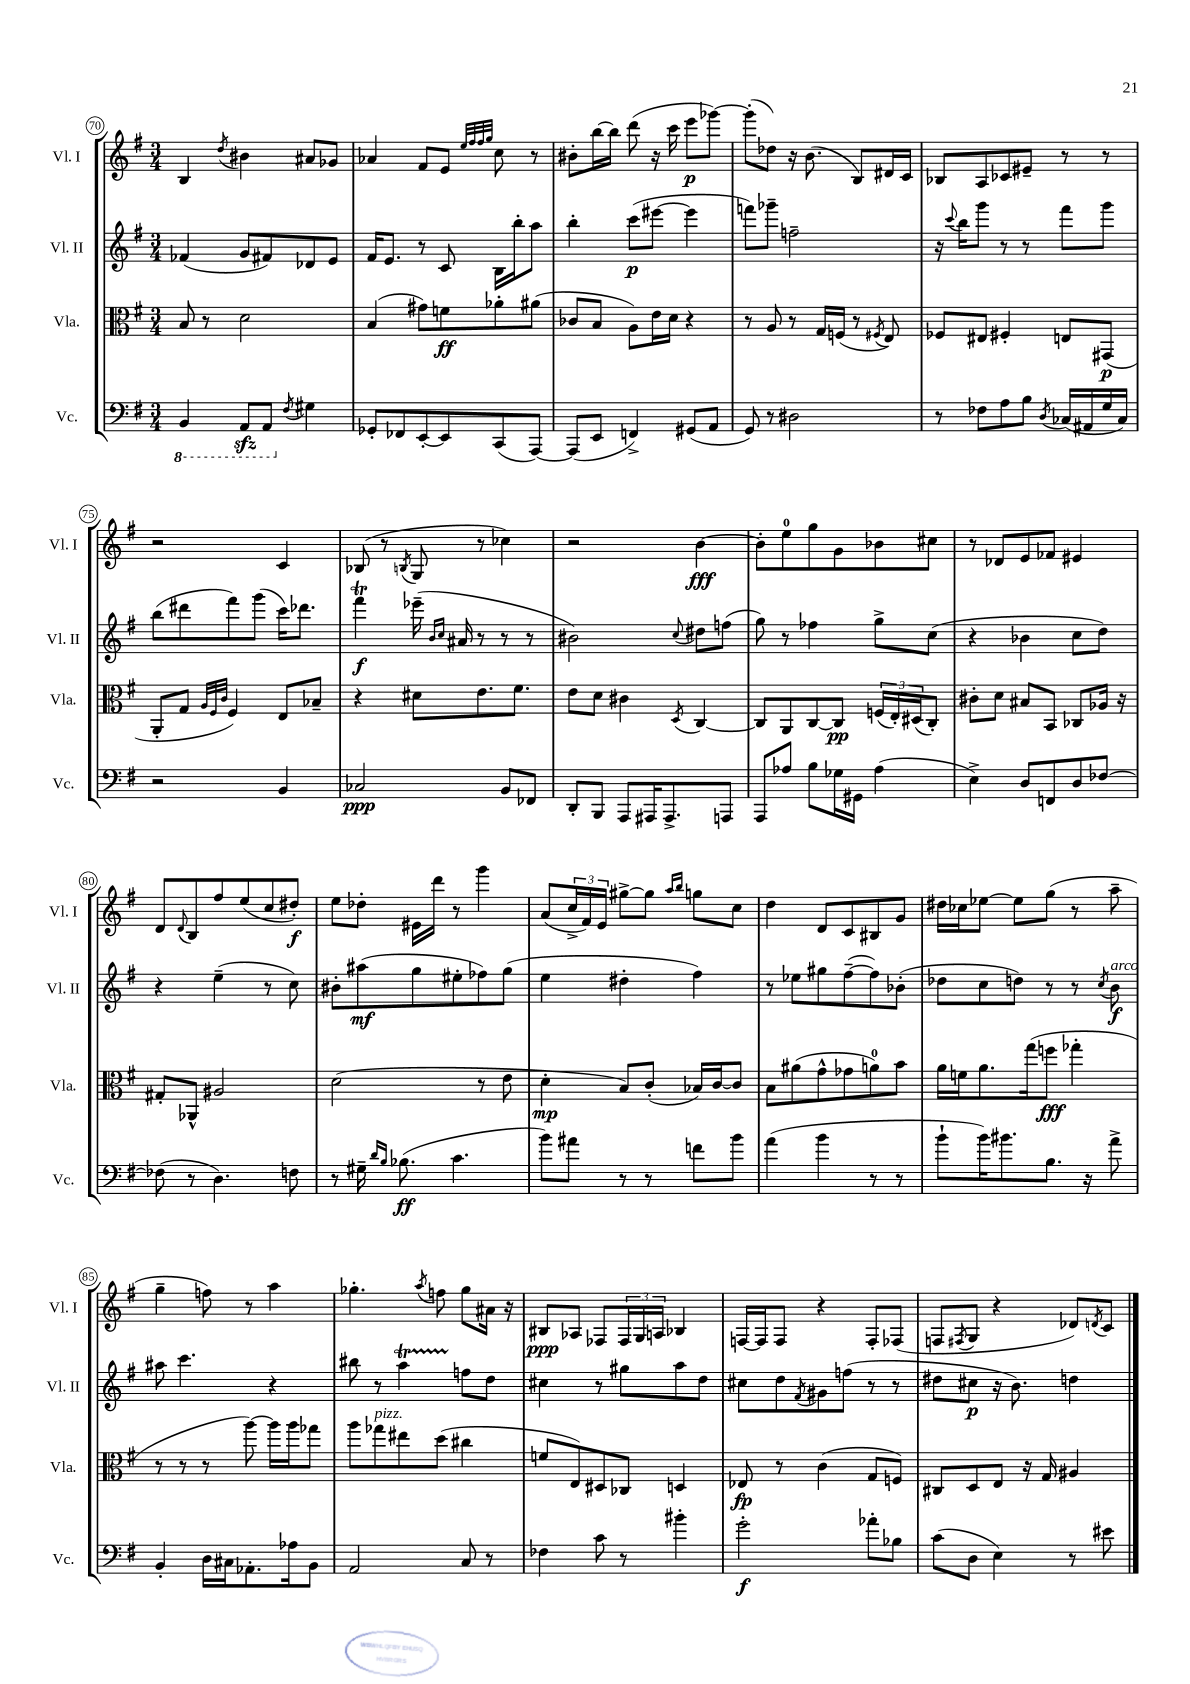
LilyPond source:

<<
\new StaffGroup <<
\new Staff = "s0" \with { instrumentName = "Vl. I" shortInstrumentName = "Vl. I" } {
    \clef treble \key g \major \numericTimeSignature \time 3/4
    b4 \acciaccatura { d''8 } bis'4 ais'8 ges'8 |
    aes'4 fis'8 e'8 \grace { e''32 fis''32 fis''32 g''32 } c''8 r8 |
    bis'8-. b''16~ b''16 d'''8( r16 c'''16 e'''8\p ges'''8~) |
    ges'''8-.( des''8) r16 b'8.( b8) dis'16 c'16 |
    bes8 a8 ces'8 eis'8-- r8 r8 |
    r2 c'4 |
    bes8( r8 \acciaccatura { b8 } g8 r8 ces''4) |
    r2 b'4~\fff |
    b'8-. e''8-0 g''8 g'8 bes'8 cis''8 |
    r8 des'8 e'8 fes'8 eis'4 |
    d'8 \appoggiatura { d'8 } b8 fis''8 e''8( c''8 dis''8-.\f) |
    e''8 des''8-. eis'16 d'''16 r8 g'''4 |
    a'8( \tuplet 3/2 { c''16-> fis'16) e'16 } gis''8~-> gis''8 \grace { a''16 b''16 } g''8 c''8 |
    d''4 d'8 c'8 bis8 g'8 |
    dis''16 ces''16 ees''8~ ees''8 g''8( r8 a''8-- |
    g''4-- f''8) r8 a''4 |
    ges''4.-. \acciaccatura { a''8 } f''8 ges''8 ais'16 r16 |
    bis8\ppp aes8 fes8 \tuplet 3/2 { fes16 g16 a16 } bes4 |
    f16~ f16 f8 r4 f8-. fes8( |
    f8 \acciaccatura { fis8 } g8 r4 des'8) \acciaccatura { d'8 } c'8 \bar "|." |
}
\new Staff = "s1" \with { instrumentName = "Vl. II" shortInstrumentName = "Vl. II" } {
    \clef treble \key g \major \numericTimeSignature \time 3/4
    fes'4( g'8 fis'8) des'8 e'8 |
    fis'16 e'8. r8 c'8 b16 b''16-. a''8 |
    b''4-. c'''8\p( eis'''8~ eis'''4 |
    f'''8) ges'''8-- f''2-- |
    r16 \appoggiatura { c'''8 } b''16 g'''8 r8 r8 fis'''8 g'''8 |
    b''8( dis'''8 fis'''8) g'''8( c'''16) des'''8. |
    fis'''4\trill\f ees'''16--( \grace { b'16 c''16 } ais'16 r8 r8 r8 |
    bis'2) \appoggiatura { c''8 } dis''8 f''8( |
    g''8) r8 fes''4 g''8-> c''8( |
    r4 bes'4 c''8 d''8) |
    r4 e''4--( r8 c''8) |
    bis'8-. ais''8\mf( g''8 eis''8-. fes''8) g''8( |
    e''4 dis''4-. fis''4) |
    r8 ees''8 gis''8 fis''8~--( fis''8) bes'8-.( |
    des''8 c''8 d''8) r8 r8 \acciaccatura { c''8 } b'8\f^\markup { \italic "arco" } |
    ais''8 c'''4. r4 |
    bis''8 r8 a''4\startTrillSpan f''8\stopTrillSpan d''8 |
    cis''4 r8 gis''8 a''8 d''8 |
    cis''8 d''8 \acciaccatura { fis'8 } gis'8 f''8( r8 r8 |
    dis''8 cis''8\p r16 b'8.) d''4 \bar "|." |
}
\new Staff = "s2" \with { instrumentName = "Vla." shortInstrumentName = "Vla." } {
    \clef alto \key g \major \numericTimeSignature \time 3/4
    b8 r8 d'2 |
    b4( gis'8) f'8\ff aes'8-. ais'8( |
    ces'8 b8 a8) e'16 d'16 r4 |
    r8 a8 r8 g16 f16( r8 \acciaccatura { fis8 } e8) |
    fes8 eis8 fis4-. e8 gis,8\p( |
    a,8-. g8 \grace { a32 fis32 c'32 } fis4) e8 bes8-- |
    r4 dis'8 e'8. fis'8. |
    e'8 d'8 cis'4 \acciaccatura { d8 } c4~ |
    c8 a,8 c8~ c8\pp \tuplet 3/2 { f16( e16-.) dis16( } c8-.) |
    cis'8-. d'8 bis8 b,8 ces8 aes16 r16 |
    gis8-. aes,8-^ ais2 |
    d'2( r8 e'8 |
    d'4-.\mp b8) c'8-.( bes16) c'16~ c'8 |
    b8 ais'8( g'8-^ ges'8 a'8-0) b'8 |
    a'16 f'16 a'8. g''16( f''8\fff ges''4-. |
    r8 r8 r8 a''8~) a''16 a''16 ges''8 |
    a''8 ges''8^\markup { \italic "pizz." } eis''8 d''8( cis''4 |
    f'8 e8) dis8 ces8 d4 |
    ees8\fp r8 c'4( g8 f8) |
    cis8 d8 e8 r16 g16 ais4 \bar "|." |
}
\new Staff = "s3" \with { instrumentName = "Vc." shortInstrumentName = "Vc." } {
    \clef bass \key g \major \numericTimeSignature \time 3/4
    \ottava #-1 b,,4 a,,8\sfz a,,8 \ottava #0 \acciaccatura { fis8 } gis4 |
    ges,8-. fes,8 e,8~-. e,8 c,8( a,,8~) |
    a,,8( e,8 f,4->) gis,8( a,8 |
    g,8) r8 dis2 |
    r8 fes8 a8 b8 \acciaccatura { d8 } ces16( ais,16 g16 ces16) |
    r2 b,4 |
    ces2\ppp b,8 fes,8 |
    d,8-. b,,8 a,,8 ais,,16 ais,,8.-> a,,8 |
    a,,8 aes8 b8 ges16 gis,16 aes4( |
    e4->) d8 f,8 d8 fes8~ |
    fes8( r8 d4.) f8 |
    r8 gis16-- \grace { d'16 b16 } bes8.\ff( c'4. |
    b'8) ais'8 r8 r8 f'8 b'8 |
    a'4( b'4 r8 r8 |
    b'8-! b'16) bis'8. b8. r16 a'8-> |
    b,4-. d16 cis16 aes,8.-. aes16 b,8 |
    a,2 c8 r8 |
    fes4 c'8 r8 bis'4-. |
    g'2-.\f aes'8-. bes8 |
    c'8( d8 e4) r8 eis'8 \bar "|." |
}
>>
>>
\layout { \context { \Score currentBarNumber = #70 \override BarNumber.stencil = #(make-stencil-circler 0.1 0.3 ly:text-interface::print) } }
